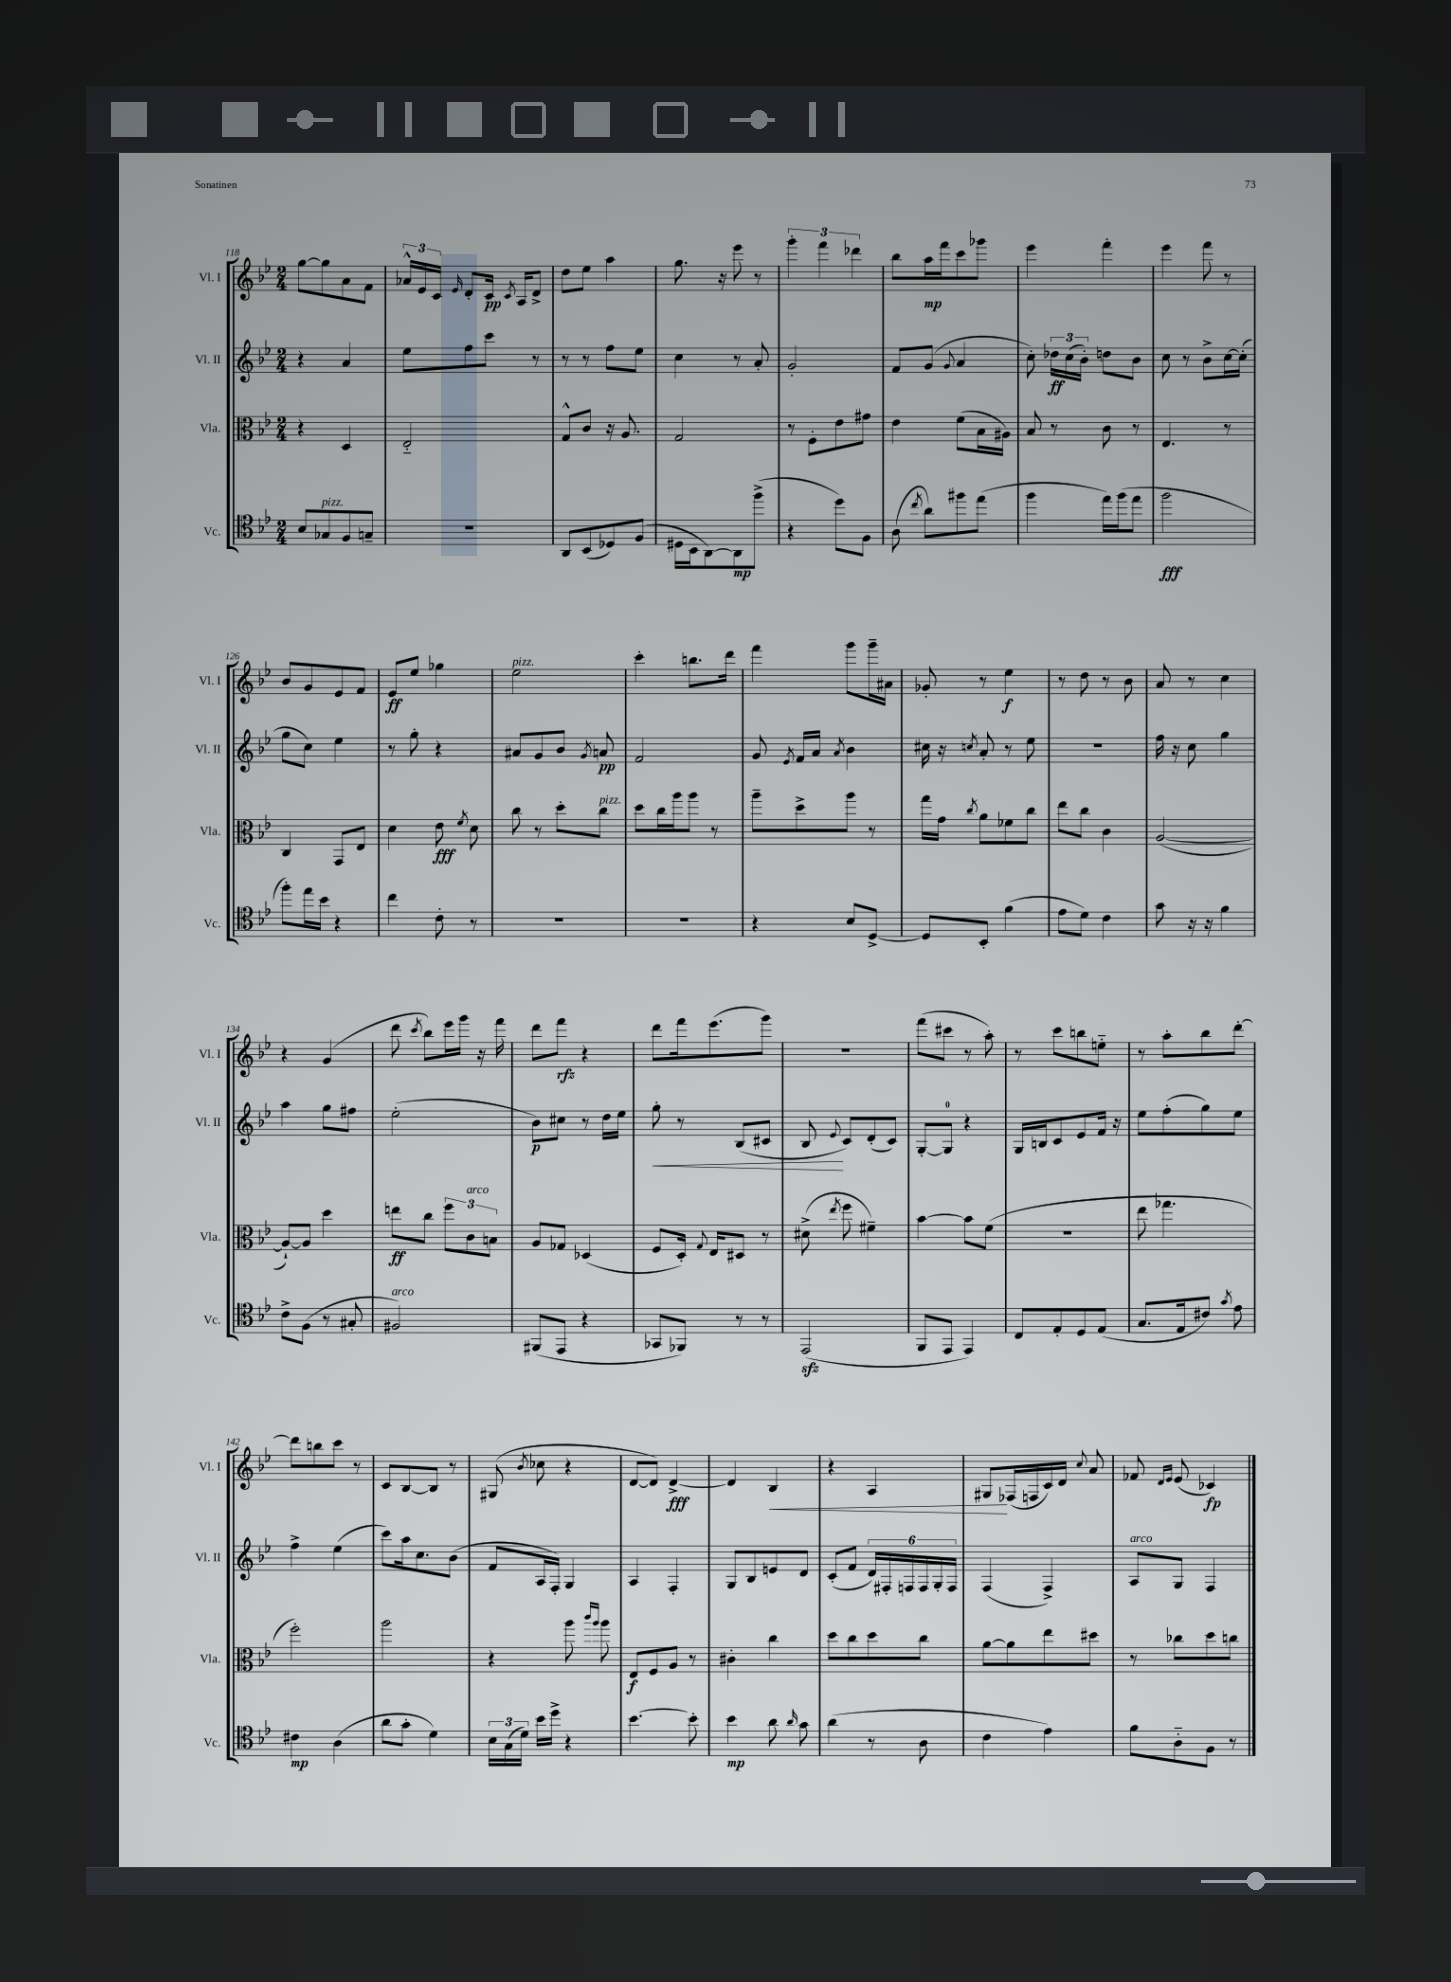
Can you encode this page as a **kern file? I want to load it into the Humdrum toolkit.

**kern	**kern	**kern	**kern
*staff4	*staff3	*staff2	*staff1
*clefC4	*clefC3	*clefG2	*clefG2
*k[b-e-]	*k[b-e-]	*k[b-e-]	*k[b-e-]
*M2/4	*M2/4	*M2/4	*M2/4
8B-	4r	4r	[8gg
8G-	.	.	8gg]
8F	4D	4a	8a
8G~	.	.	8f
=	=	=	=
2r	2E-'~	8ee-	24a-^^
.	.	.	24e-
.	.	.	24c
.	.	.	16qqe-
.	.	8ff	8d'
.	.	8ccc	16c
.	.	.	8qc
.	.	.	16A
.	.	8r	8d^
=	=	=	=
8AA	8G^^	8r	8dd
(8BB-	8c	8r	8ee-
8D-)	16r	8ff	4aa
.	8.A	.	.
(8F	.	8ee-	.
=	=	=	=
16D#	2G	4cc	8.gg
16BB-	.	.	.
[8AA)	.	.	.
.	.	.	16r
8AA]	.	8r	8eee-
(8ff^	.	8a'	8r
=	=	=	=
4r	8r	2g'	6ggg'
.	8F'	.	.
.	.	.	6fff
8dd)	8e-	.	.
.	.	.	6ddd-
8F	8g#	.	.
=	=	=	=
(8A	4e-	8f	8bb-
8qcc	.	.	.
8a)	.	(8g	16aa
.	.	.	16fff
.	.	8qqg	.
8ff#	(8f	4a	8ccc
(8ee-	16B-	.	8ggg-
.	16A#)	.	.
=	=	=	=
4ff	8B-	8cc')	4eee-
.	8r	24dd-	.
.	.	(24cc	.
.	.	24b-')	.
16ee-)	8c	8dd	4fff'
(16ff	.	.	.
8ee-	8r	8b-	.
=	=	=	=
2ff	4.E-	8cc	4eee-
.	.	8r	.
.	.	8b-^	8fff
.	8r	[16cc	8r
.	.	(16cc']	.
=	=	=	=
8ff')	4C	8gg	8b-
16ee-	.	8cc)	8g
16b-	.	.	.
4r	8GG	4ee-	8e-
.	8E-	.	8f
=	=	=	=
4cc	4d	8r	8e-
.	.	8gg'	8ee-
8c'	8e-	4r	4gg-
.	8qf	.	.
8r	8d	.	.
=	=	=	=
2r	8cc	8a#	2ee-
.	8r	8g	.
.	8dd'	8b-	.
.	.	8qg	.
.	8cc	8a	.
=	=	=	=
2r	8dd	2f	4ccc'
.	16cc	.	.
.	16aa	.	.
.	8aa	.	8.bb
.	8r	.	.
.	.	.	16ddd
=	=	=	=
4r	8aa~	8g	4fff
.	.	8qe-	.
.	8dd^	16f	.
.	.	16a	.
.	.	8qa	.
8B-	8aa	4b-	8ggg
[8D^	8r	.	16ggg~
.	.	.	16a#
=	=	=	=
8D]	16gg	16cc#	8g-'
.	16g	16r	.
.	8qcc	8qcc	.
8BB-'	8a	8a'	8r
(4f	8f-	8r	4ee-
.	8cc	8ee-	.
=	=	=	=
8e-	8ee-	2r	8r
8d)	8cc	.	8dd
4c	4c	.	8r
.	.	.	8b-
=	=	=	=
8g	([2A	16ff	8a
.	.	16r	.
16r	.	8cc	8r
16r	.	.	.
4f	.	4gg	4cc
=	=	=	=
8c^	8A`_)	4aa	4r
(8F	8A]	.	.
8r	4dd	8gg	(4g
8G#'	.	8ff#	.
=	=	=	=
2F#)	8ee	(2ee-'	8ddd
.	.	.	8qccc
.	8cc	.	8bb-)
.	12ff	.	16eee-
.	.	.	16ggg
.	12c	.	.
.	.	.	16r
.	12B	.	.
.	.	.	16fff
=	=	=	=
(8FF#	8A	8b-)	8ddd
8EE-	8G-	8cc#	8fff
4r	(4D-	8r	4r
.	.	16dd	.
.	.	16ee-	.
=	=	=	=
8GG-	8F	8gg'	8ddd
8FF-)	16D')	8r	16fff
.	8qqG	.	.
.	16E-	.	(8.eee-
8r	8D#	(8B-	.
8r	8r	8c#	8ggg)
=	=	=	=
(2EE-	(8d#^	8B-	2r
.	8qee-	8qqe-	.
.	8ff	8c)	.
.	4f#~)	(8d'	.
.	.	8c)	.
=	=	=	=
8FF	[4b-	[8G'	(8fff
8EE-	.	8G]	8ccc#
4EE-)	8b-]	4r	8r
.	(8f	.	8aa')
=	=	=	=
8C	2r	16G	8r
.	.	16B	.
8E-'	.	8c	8ccc
8D	.	8e-	8bb
(8E-	.	16f	8ee'~
.	.	16r	.
=	=	=	=
8.G	8ee-	8ee-	8r
.	4.gg-	(8ff'	8aa'
16E-	.	.	.
8c#)	.	8gg)	8bb-
8qg	.	.	.
8e-	.	8ee-	[8ddd'
=	=	=	=
4c#	2ff')	4ff^	8ddd]
.	.	.	8bb
(4A	.	(4ee-	8ccc
.	.	.	8r
=	=	=	=
8a	2aa	8ccc)	8c
8g'	.	16aa	[8B-
.	.	8.cc	.
4d)	.	.	8B-]
.	.	(8b-	8r
=	=	=	=
24B-	4r	8f	(8G#
(24G	.	.	.
24d)	.	.	.
.	.	.	8qb-
16b-	.	16A	8cc-
16dd^	.	16F')	.
4r	8aa	4G	4r
.	16qqccc	.	.
.	16qqaa	.	.
.	8aa	.	.
=	=	=	=
[4.b-	8E-	4A	[8d
.	8F	.	8d])
.	8A	4F'	[4d^
8b-']	8r	.	.
=	=	=	=
4b-	4c#'	8G	4d]
.	.	8B-	.
8a	4cc	8e	4B-
16qqa	.	.	.
8g	.	8d	.
=	=	=	=
(4a	8dd	(8c'	4r
.	8cc	8f	.
8r	8dd	24d)	4A
.	.	24F#'	.
.	.	24F	.
8A	8cc	24F	.
.	.	24G'	.
.	.	24F	.
=	=	=	=
4c	[8a	(4F	8G#
.	8a]	.	(16F-
.	.	.	16F
4e-)	8ee-	4F^)	16c)
.	.	.	16d
.	.	.	8qqcc
.	8dd#	.	8a
=	=	=	=
8f	8r	8A	8f-
.	.	.	16qqd
.	.	.	16qqe-
8A'~	8cc-	8G	(8e-
8F	8dd	4F	4c-)
8r	8cc	.	.
==	==	==	==
*-	*-	*-	*-
